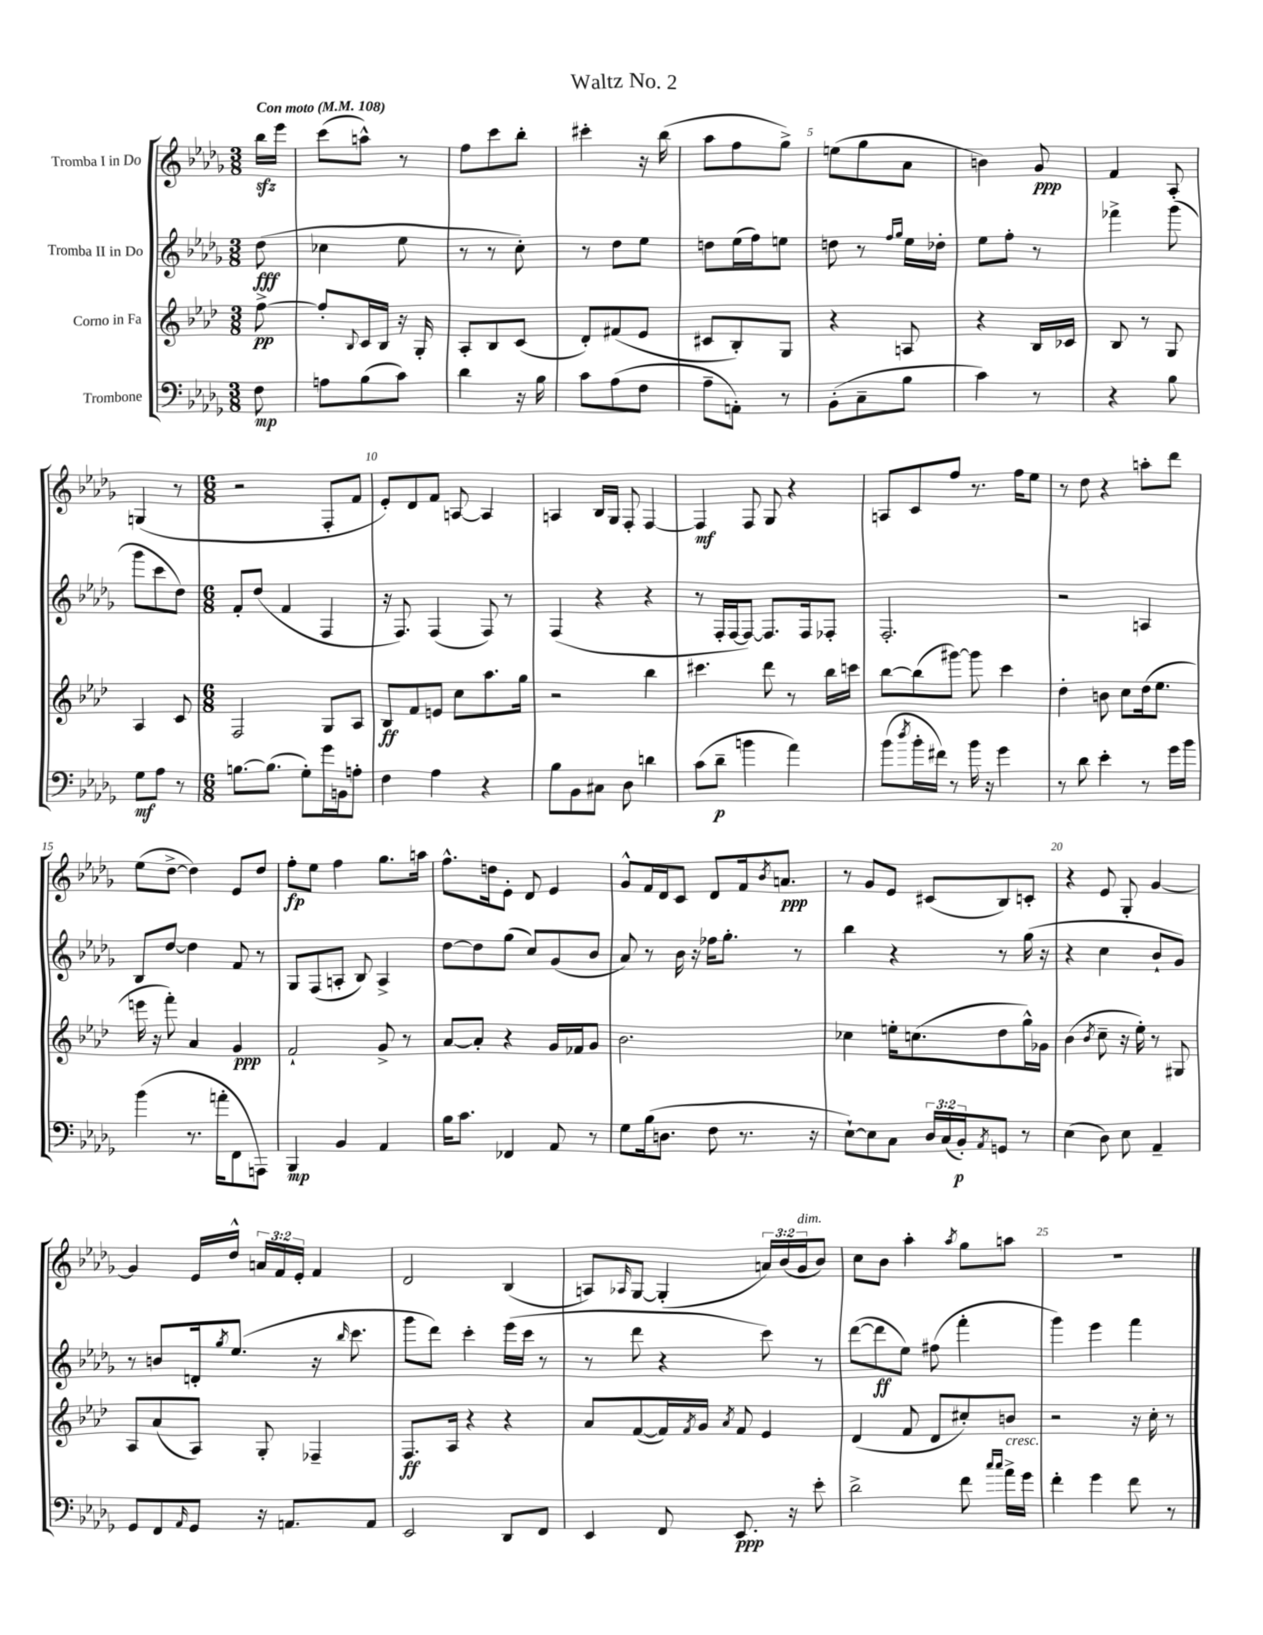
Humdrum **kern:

**kern	**kern	**kern	**kern
*staff4	*staff3	*staff2	*staff1
*clefF4	*clefG2	*clefG2	*clefG2
*k[b-e-a-d-g-]	*k[b-e-a-d-]	*k[b-e-a-d-g-]	*k[b-e-a-d-g-]
*M3/8	*M3/8	*M3/8	*M3/8
*MM108	*MM108	*MM108	*MM108
8F	[8ff^	(8dd-	16bb-
.	.	.	16eee-
=	=	=	=
8A	8ff']	4cc-	(8ccc
.	8qqB-	.	.
(8B-	16c	.	8aa^^)
.	16B-	.	.
8c)	16r	8ee-	8r
.	16G'	.	.
=	=	=	=
4d-	8A-'	8r	8ff
.	8B-	8r	8ccc
16r	(8c	8cc')	8bb-'
16B-	.	.	.
=	=	=	=
8c	8d-')	8r	4ccc#'
(8A-	(8f#	8dd-	.
8F	8e-	8ee-	16r
.	.	.	(16bb-
=	=	=	=
8A-~	8c#	8dd	8aa-
8AA')	8B-')	(16ee-	8ff
.	.	16ff)	.
8r	8G	8ee	8gg-^)
=	=	=	=
(8BB-'	4r	8dd	(8ee
8C~	.	8r	8gg-
.	.	16qqff	.
.	.	16qqgg-	.
8B-	8A	16ee-	8a-
.	.	16dd-'	.
=	=	=	=
4c)	4r	8ee-	4b)
.	.	8ff'	.
8r	16B-	8r	8g-
.	16c-	.	.
=	=	=	=
4r	8B-	4fff-^	4f
.	8r	.	.
8B-	8G	(8ggg-	8A-'
=	=	=	=
8G-	4A-	8ggg-	(4G
8A-	.	8ccc	.
8r	8c	8dd-)	8r
=	=	=	=
*M6/8	*M6/8	*M6/8	*M6/8
[8.B	2F	8f'	2r
.	.	(8dd-	.
(8.B]	.	.	.
.	.	4f	.
8G-')	.	.	.
16g-	8G	4F	8F'
16BB	.	.	.
8A'	8A-	.	8f
=	=	=	=
4F	8B-	16r	8e-')
.	.	8.F)	.
.	8f	.	8d-
4A-	8e	(4F	8f
.	8cc	.	[8A
4r	8.aa-	8F)	4A]
.	.	8r	.
.	16gg	.	.
=	=	=	=
8B-	2r	(4F	4A
8BB-	.	.	.
8C#	.	4r	16B-
.	.	.	16G-
8D-	.	.	8F'
4d	4bb-	4r	[4F
=	=	=	=
(8c	4.ccc#	8r	4F]
8d-~	.	16F'	.
.	.	[16F	.
4b	.	8F_)	8F
.	8ddd-	8.F]	8G-
4a-)	8r	.	4r
.	.	16F	.
.	16bb-	8F-'	.
.	16ccc	.	.
=	=	=	=
(8b-	[8bb-	2.F'	8A
8qdd-	.	.	.
16b-'	(8bb-]	.	8c
16f#)	.	.	.
8r	[8ggg#)	.	8ff
16b-	8ggg#]	.	8.r
16r	.	.	.
4g-	4ccc	.	.
.	.	.	16ff
.	.	.	8ee-
=	=	=	=
8r	4dd-'	2r	8r
8d-	.	.	8dd-
4e-'	8b	.	4r
.	8cc	.	.
8r	(16dd-	4A	8aa'
.	8.ee-	.	.
16g-	.	.	8ddd-
16b-	.	.	.
=	=	=	=
(4b-	16eee	8B-	(8ee-
.	16r	.	.
.	8fff')	[8dd-	[8dd-^
8.r	4a-	4dd-]	4dd-])
16a'	.	.	.
8FF	4g	8f	8e-
8AAA)	.	8r	8dd-
=	=	=	=
4BBB-	2f`	8G-	8ff'
.	.	(8F	8ee-
4BB-	.	8A'	4ff
.	.	8B-)	.
4AA-	8g^	4A^	8.gg-
.	8r	.	.
.	.	.	16aa
=	=	=	=
16B-	[8a-	[8dd-	8.ff^^
8.c	.	.	.
.	8a-']	8dd-]	.
.	.	.	16dd
4FF-	4r	(8gg-	8e-'
.	.	8cc)	8d-
8AA-	16g	(8g-	4e-
.	16f-	.	.
8r	8g	8b-	.
=	=	=	=
8G-	2.b-	8a-)	8g-^^
(16B-	.	8r	16f
8.D	.	.	16d-
.	.	16b-	8c
.	.	16r	.
8F	.	16ff-	8d-
.	.	8.gg-'	.
8.r	.	.	16f
.	.	.	8qb-
.	.	.	8.a
.	.	8r	.
16r	.	.	.
=	=	=	=
[8E-`)	4cc-	4bb-	8r
8E-]	.	.	8g-
8C	16ee'	4r	8e-
.	(8.cc	.	.
24D-	.	.	(8c#
(24C	.	.	.
24BB-')	.	.	.
8qAA-	.	.	.
8GG	8dd-	8r	8B-)
8r	16gg^^)	(16gg-	8c'
.	16g-	16r	.
=	=	=	=
(4E-	(4b-	4r	4r
.	8qb-	.	.
8D-)	8cc~	4cc	8e-
8E-	16r	.	8G-'
.	16ee-')	.	.
4AA-~	8r	8b-`	[4g-
.	8G#	8g-)	.
=	=	=	=
8GG-	8A-	8r	4g-]
8FF	(8a-	8b	.
16qqAA-	.	.	.
8GG-	8A-)	16d'	16e-
.	.	8qgg-	.
.	.	(8.ee-	16dd-^^
16r	8G'	.	24a
.	.	.	24f
8.AA	.	.	.
.	.	.	24e-'
.	4F-~	16r	4f
.	.	16qqbb-	.
.	.	8.ccc	.
8AA	.	.	.
=	=	=	=
2EE-	8.F	8ggg-	2d-
.	.	8ddd-)	.
.	16A-	.	.
.	4r	4ccc'	.
8DD-	4r	(16eee-	(4B-
.	.	16ccc	.
8FF	.	8r	.
=	=	=	=
4EE-	8a-	8r	8A)
.	.	.	16qqA-
.	([8f	8ddd-	[8G-
8FF	16f])	4r	(4G-']
.	8qf	.	.
.	16g	.	.
.	8qa-	.	.
8.EE-	8f	.	.
.	4e-	8ccc)	24a)
.	.	.	(24b-
16r	.	.	.
.	.	.	24g-
8e-'	.	8r	8b-)
=	=	=	=
2d-^	(4d-	([8ddd-	8cc
.	.	8ddd-]	8b-
.	8f	8ee-)	4aa-'
.	8d-	(8ff#	.
.	.	.	8qaa-
8f	8cc#')	4fff'	8gg-
16qqcc	.	.	.
16qqcc	.	.	.
16a-^	8b	.	8aa
16g-	.	.	.
=	=	=	=
4f'	2r	4ggg-)	2.r
4g-	.	4eee-	.
8f	16r	4fff	.
.	16cc'	.	.
8r	8r	.	.
==	==	==	==
*-	*-	*-	*-
